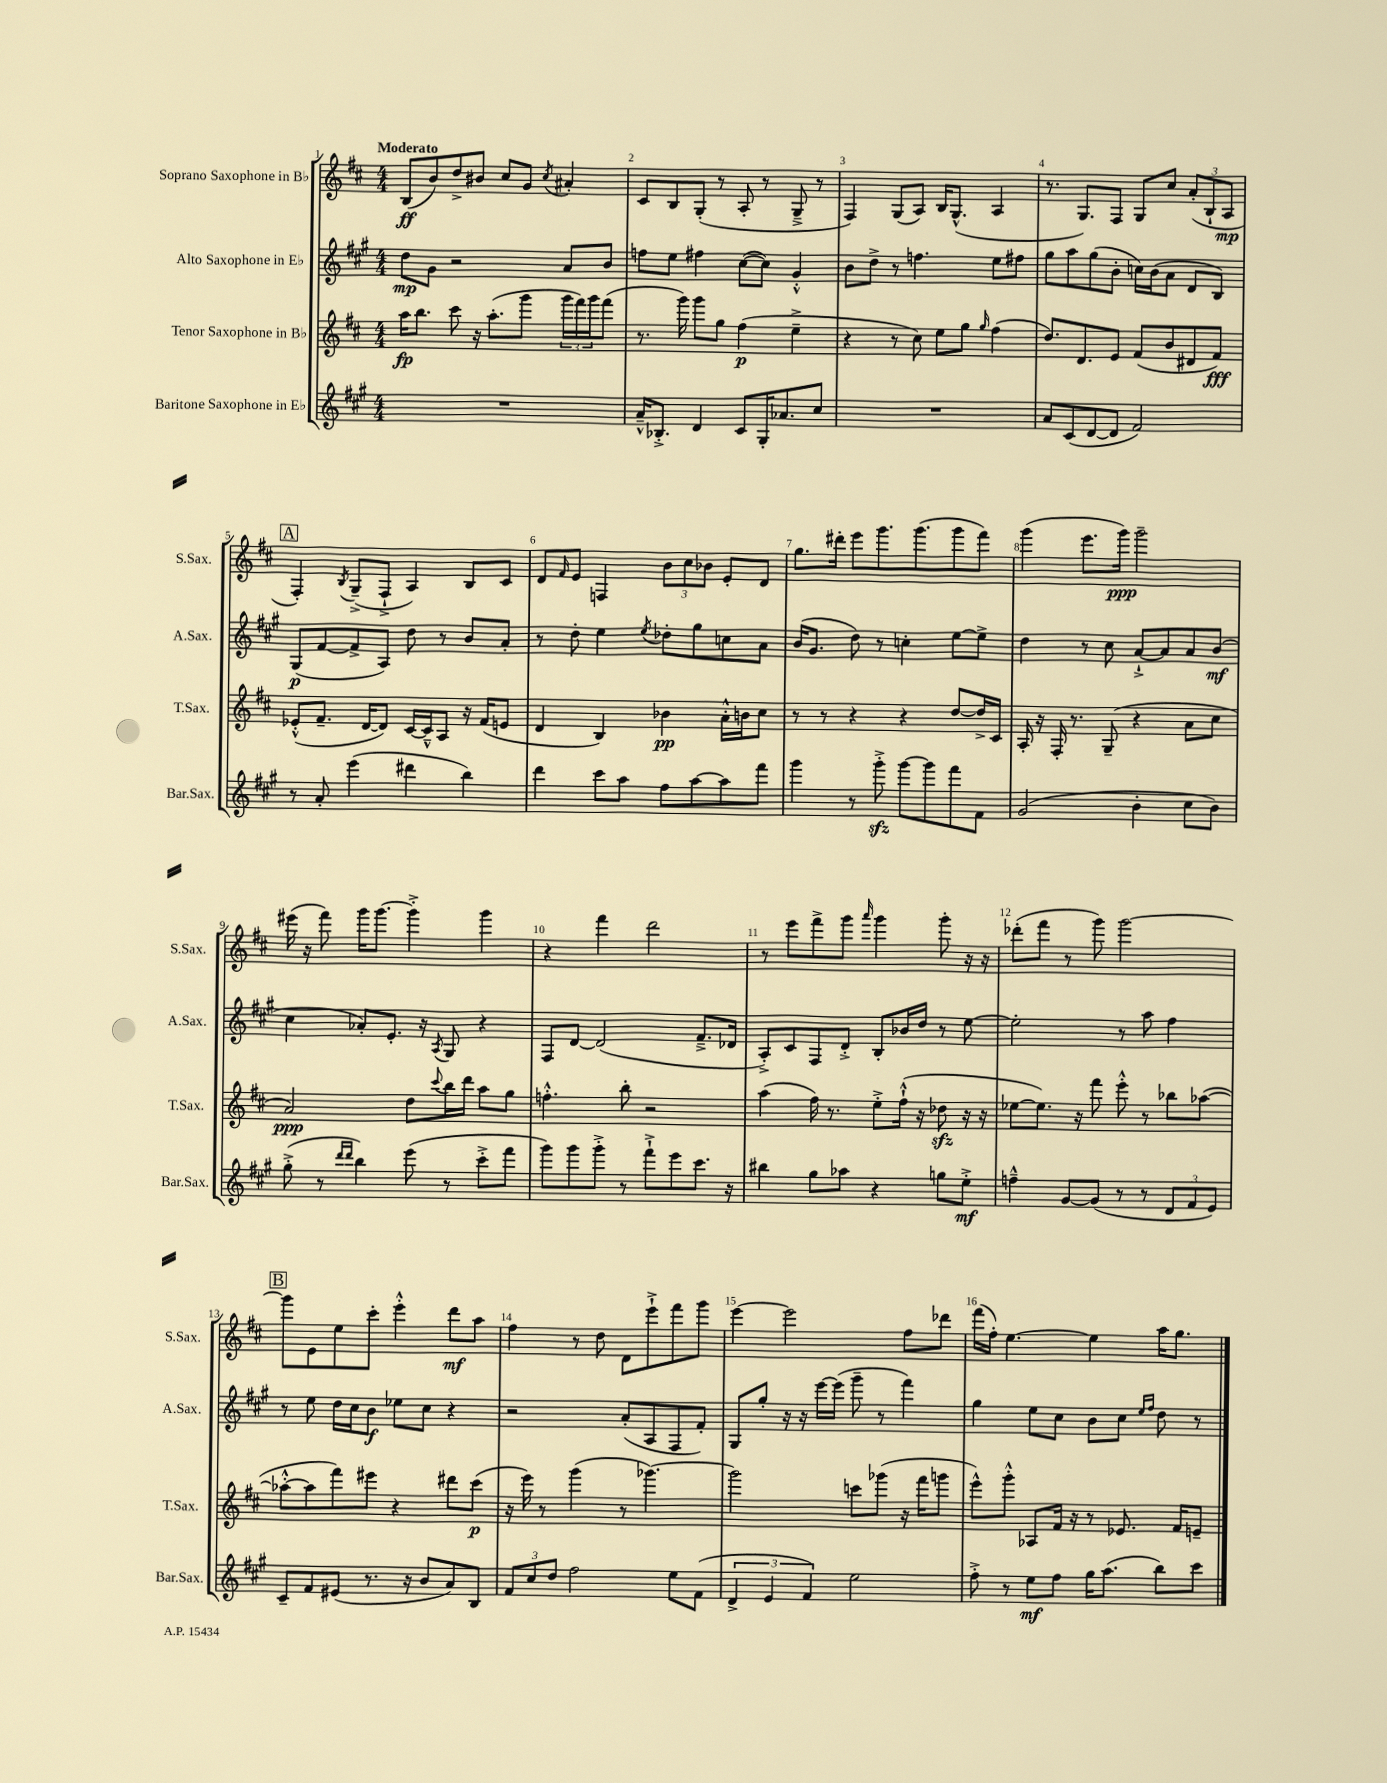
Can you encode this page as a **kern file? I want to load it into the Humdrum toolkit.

**kern	**dynam	**kern	**dynam	**kern	**dynam	**kern	**dynam
*part4	*part4	*part3	*part3	*part2	*part2	*part1	*part1
*staff4	*staff4	*staff3	*staff3	*staff2	*staff2	*staff1	*staff1
*I"Baritone Saxophone in E♭	*	*I"Tenor Saxophone in B♭	*	*I"Alto Saxophone in E♭	*	*I"Soprano Saxophone in B♭	*
*I'Bar.Sax.	*	*I'T.Sax.	*	*I'A.Sax.	*	*I'S.Sax.	*
*clefG2	*	*clefG2	*	*clefG2	*	*clefG2	*
*k[f#c#g#]	*	*k[f#c#]	*	*k[f#c#g#]	*	*k[f#c#]	*
*M4/4	*	*M4/4	*	*M4/4	*	*M4/4	*
=1	=1	=1	=1	=1	=1	=1	=1
!	!	!	!	!	!	!LO:TX:a:B:t=Moderato	!
1r	.	16aa\KL	fp	8dd\L	mp	(8B/L	ff
.	.	8.bb\J	.	.	.	.	.
.	.	.	.	8g#\J	.	8b/)	.
.	.	8ccc#\	.	2r	.	8dd^/	.
.	.	16r	.	.	.	8b#X/J	.
.	.	(8.aa'\L	.	.	.	.	.
.	.	.	.	.	.	8cc#/L	.
.	.	8ggg\J	.	.	.	8g/J	.
.	.	.	.	.	.	8qcc#/	.
.	.	24ggg\LL	.	8a/L	.	4a#X'/	.
.	.	24fff#\)	.	.	.	.	.
.	.	24ggg\J	.	.	.	.	.
.	.	(8fff#\J	.	8b/J	.	.	.
=2	=2	=2	=2	=2	=2	=2	=2
16a~^^/KL	.	8.r	.	8ffn\L	.	8c#/L	.
8.B-X'^/J	.	.	.	.	.	.	.
.	.	.	.	8ee\J	.	8B/	.
.	.	16ggg\)	.	.	.	.	.
4d/	.	8ggg\L	.	4ff#X\	.	(8G'/J	.
.	.	8gg\J	.	.	.	8r	.
8c#/L	.	(4ff#\	p	([8cc#\L	.	8A'/	.
16G#'/K	.	.	.	8cc#\J])	.	8r	.
8.a-X/	.	.	.	.	.	.	.
.	.	4ee~^\	.	4g#'^^/	.	8G~^/	.
8cc#/J	.	.	.	.	.	8r	.
=3	=3	=3	=3	=3	=3	=3	=3
1r	.	4r	.	8b\L	.	4F#/)	.
.	.	.	.	8dd^\J	.	.	.
.	.	8r	.	8r	.	(8G/L	.
.	.	8cc#\)	.	4.ffn\	.	8A/J)	.
.	.	8ee\L	.	.	.	16B/KL	.
.	.	.	.	.	.	(8.G^^/J	.
.	.	8gg\J	.	.	.	.	.
.	.	16qqgg/	.	.	.	.	.
.	.	(4ff#\	.	8ee\L	.	4A/	.
.	.	.	.	8ff#X\J	.	.	.
=4	=4	=4	=4	=4	=4	=4	=4
8a/L	.	8.dd/L)	.	8gg#\L	.	8.r	.
(8c#/	.	.	.	8aa\	.	.	.
.	.	8.d/	.	.	.	8.G/L)	.
[8d/	.	.	.	(8gg#\	.	.	.
8d/J]	.	8e/J	.	8b'\J	.	8F#/J	.
2f#/)	.	(8f#/L	.	16ccn\LL)	.	8G/L	.
.	.	.	.	(16b\J	.	.	.
.	.	8b/	.	8a\J	.	8cc#/J	.
.	.	8d#X/	.	8d/L	.	(12a'/L	.
.	.	.	.	.	.	12B`/	.
.	.	8f#/J)	fff	8B/J)	.	.	.
.	.	.	.	.	.	12A/J	mp
!!LO:LB:g=z
!!LO:REH:place=s1:t=A
=5	=5	=5	=5	=5	=5	=5	=5
8r	.	(8e-X'^^/L	.	(8G#/L	p	4F#'/)	.
8a'/	.	8.f#~/J	.	[8f#/	.	.	.
.	.	.	.	.	.	8qB/	.
(4eee\	.	.	.	8f#^/]	.	(8G~^/L	.
.	.	[16d/KL	.	.	.	.	.
.	.	8d/J])	.	8A/J)	.	8F#`^/J	.
4ddd#X\	.	[16c#/LL	.	8dd\	.	4A/)	.
.	.	16c#~^^/J]	.	.	.	.	.
.	.	8A/J	.	8r	.	.	.
4bb\)	.	16r	.	8b/L	.	8B/L	.
.	.	(16f#/KL	.	.	.	.	.
.	.	8en/J	.	8a'/J	.	8c#/J	.
=6	=6	=6	=6	=6	=6	=6	=6
4ddd\	.	4d/	.	8r	.	8d/L	.
.	.	.	.	.	.	16qqf#/	.
.	.	.	.	8dd'\	.	8e/J	.
8ccc#\L	.	4B/)	.	4ee\	.	4Fn/	.
8aa\J	.	.	.	.	.	.	.
.	.	.	.	8qee/	.	.	.
8ff#\L	.	4b-X\	pp	8dd-X'\L	.	12b\L	.
.	.	.	.	.	.	12cc#\	.
[8aa\	.	.	.	8gg#\	.	.	.
.	.	.	.	.	.	12b-X\J	.
8aa\]	.	16a'^^\LL	.	8ccn\	.	8e'/L	.
.	.	16bn\J	.	.	.	.	.
8fff#\J	.	8cc#\J	.	8a\J	.	8d/J	.
=7	=7	=7	=7	=7	=7	=7	=7
4ggg#\	.	8r	.	(16b/KL	.	8.gg\L	.
.	.	.	.	8.g#/J	.	.	.
.	.	8r	.	.	.	.	.
.	.	.	.	.	.	16ddd#X'\Jk	.
8r	.	4r	.	8dd\)	.	8eee\L	.
8ggg#zz'^\	.	.	.	8r	.	8.ggg\	.
[8ggg#\L	.	4r	.	4ccn'\	.	.	.
.	.	.	.	.	.	(8.ggg\	.
8ggg#\]	.	.	.	.	.	.	.
8fff#\	.	[8dd/L	.	[8ee\L	.	8ggg\	.
8f#\J	.	16dd^/L]	.	8ee^\J]	.	8fff#\J)	.
.	.	16c#/JJ	.	.	.	.	.
=8	=8	=8	=8	=8	=8	=8	=8
(2g#/	.	16A'/	.	4dd\	.	(4ggg\	.
.	.	16r	.	.	.	.	.
.	.	16F#'/	.	.	.	.	.
.	.	8.r	.	.	.	.	.
.	.	.	.	8r	.	8.eee\L	.
.	.	(8G~/	.	8cc#\	.	.	.
.	.	.	.	.	.	16ggg\Jk)	ppp
4b'\	.	4r	.	[8a`^/L	.	2ggg~\	.
.	.	.	.	8a/]	.	.	.
8cc#\L	.	8a\L	.	8a/	.	.	.
8b\J)	.	8cc#\J	.	(8b/J	mf	.	.
!!LO:LB:g=z
=9	=9	=9	=9	=9	=9	=9	=9
(8gg#'^\	.	2a/)	ppp	4cc#\	.	(16eee#X\	.
.	.	.	.	.	.	16r	.
8r	.	.	.	.	.	8fff#\)	.
16qqddd/LL	.	.	.	.	.	.	.
16qqddd/JJ	.	.	.	.	.	.	.
4bb\)	.	.	.	8a-X'/L)	.	16ggg\KL	.
.	.	.	.	.	.	[8.ggg\J	.
.	.	.	.	8.e'/J	.	.	.
(8eee\	.	8dd\L	.	.	.	4ggg'^\]	.
.	.	.	.	16r	.	.	.
.	.	8qqccc#/	.	8qA/	.	.	.
8r	.	16bb\L	.	8G#/	.	.	.
.	.	16ddd\JJ	.	.	.	.	.
8ccc#'^\L	.	8aa\L	.	4r	.	4ggg\	.
8fff#\J	.	8gg\J	.	.	.	.	.
=10	=10	=10	=10	=10	=10	=10	=10
8ggg#\L)	.	4.ffn'^^\	.	8F#/L	.	4r	.
8ggg#\	.	.	.	[8d/J	.	.	.
8ggg#'^\J	.	.	.	(2d/]	.	4fff#\	.
8r	.	8bb'\	.	.	.	.	.
8fff#`^\L	.	2r	.	.	.	2ddd\	.
8eee\	.	.	.	.	.	.	.
8.ccc#\J	.	.	.	8.f#~^/L	.	.	.
16r	.	.	.	16d-X/Jk	.	.	.
=11	=11	=11	=11	=11	=11	=11	=11
4bb#X\	.	(4aa\	.	8A'^/L)	.	8r	.
.	.	.	.	8c#/	.	8eee\L	.
8gg#\L	.	16ff#\)	.	8F#/	.	8fff#^\	.
.	.	8.r	.	.	.	.	.
8aa-X\J	.	.	.	8d'^/J	.	8ggg\J	.
.	.	.	.	.	.	16qqaaa/	.
4r	.	8ee'^\L	.	8B'/L	.	4ggg\	.
.	.	(16ff#`^^\Jk	.	16b-X/L	.	.	.
.	.	16r	.	16dd/JJ	.	.	.
8ggn\L	.	8dd-Xzz\	.	8r	.	8ggg'\	.
8ee'^\J	mf	16r	.	[8ee\	.	16r	.
.	.	16r	.	.	.	16r	.
=12	=12	=12	=12	=12	=12	=12	=12
4ffn~^^\	.	[8ee-X\L	.	2ee'\]	.	(8ddd-X'\L	.
.	.	8.ee-\J])	.	.	.	8fff#\J	.
[8g#/L	.	.	.	.	.	8r	.
.	.	16r	.	.	.	.	.
(8g#/J]	.	8fff#\	.	.	.	8ggg\)	.
8r	.	8eee'^^\	.	8r	.	[2ggg\	.
8r	.	8r	.	8aa\	.	.	.
12d/L	.	8bb-X\L	.	4ff#\	.	.	.
12f#/	.	.	.	.	.	.	.
.	.	([8aa-X\J	.	.	.	.	.
12e/J)	.	.	.	.	.	.	.
!!LO:LB:g=z
!!LO:REH:place=s1:t=B
=13	=13	=13	=13	=13	=13	=13	=13
8c#~/L	.	8aa-X'^^\L_	.	8r	.	8ggg\L]	.
8f#/	.	8aa-\]	.	8ee\	.	8e\	.
(8e#X/J	.	8fff#\)	.	16dd\LL	.	8ee\	.
.	.	.	.	16cc#\J	.	.	.
8.r	.	8eee#X\J	.	8b\J	f	8ccc#'\J	.
.	.	4r	.	8ee-X\L	.	4eee'^^\	.
16r	.	.	.	.	.	.	.
8b/L	.	.	.	8cc#\J	.	.	.
8a/)	.	8ddd#X\L	.	4r	.	8ddd\L	mf
8B/J	.	(8ccc#\J	p	.	.	8aa\J	.
=14	=14	=14	=14	=14	=14	=14	=14
12f#/L	.	16r	.	2r	.	4ff#\	.
.	.	16eee\)	.	.	.	.	.
12cc#/	.	.	.	.	.	.	.
.	.	8r	.	.	.	.	.
12dd/J	.	.	.	.	.	.	.
2ff#\	.	(4ggg\	.	.	.	8r	.
.	.	.	.	.	.	8dd\	.
.	.	8r	.	(8a'/L	.	8d\L	.
.	.	[4.ggg-X\)	.	8A/	.	8eee`^\	.
8ee\L	.	.	.	8F#/	.	8fff#\	.
(8f#\J	.	.	.	8f#'/J)	.	8ggg\J	.
=15	=15	=15	=15	=15	=15	=15	=15
6d^/	.	2ggg-\]	.	8G#/L	.	[4eee\	.
.	.	.	.	8gg#'/J	.	.	.
6e/	.	.	.	.	.	.	.
.	.	.	.	16r	.	2eee\]	.
.	.	.	.	16r	.	.	.
6f#/)	.	.	.	.	.	.	.
.	.	.	.	[16eee\LL	.	.	.
.	.	.	.	(16eee\JJ]	.	.	.
2ee\	.	8cccn\L	.	8ggg#~\	.	.	.
.	.	(8ggg-X\J	.	8r	.	.	.
.	.	16r	.	4fff#\)	.	8ff#\L	.
.	.	16fff#\KL	.	.	.	.	.
.	.	8gggn\J	.	.	.	8ddd-X\J	.
=16	=16	=16	=16	=16	=16	=16	=16
8ff#'^\	.	8eee^^\L)	.	4gg#\	.	(16fff#\LL	.
.	.	.	.	.	.	16ff#'\JJ)	.
8r	.	8ggg'^^\J	.	.	.	[4.ee\	.
8ee\L	mf	8A-X/L	.	8ee\L	.	.	.
8ff#\J	.	16f#/Jk	.	8cc#\J	.	.	.
.	.	16r	.	.	.	.	.
16gg#\KL	.	8r	.	8b\L	.	4ee\]	.
(8.aa\J	.	.	.	.	.	.	.
.	.	8.e-X/	.	8cc#\J	.	.	.
.	.	.	.	16qqee/LL	.	.	.
.	.	.	.	16qqff#/JJ	.	.	.
8bb\L)	.	.	.	8dd\	.	16aa\KL	.
.	.	16f#/KL	.	.	.	8.gg\J	.
8ccc#\J	.	8en~/J	.	8r	.	.	.
==	==	==	==	==	==	==	==
*-	*-	*-	*-	*-	*-	*-	*-
